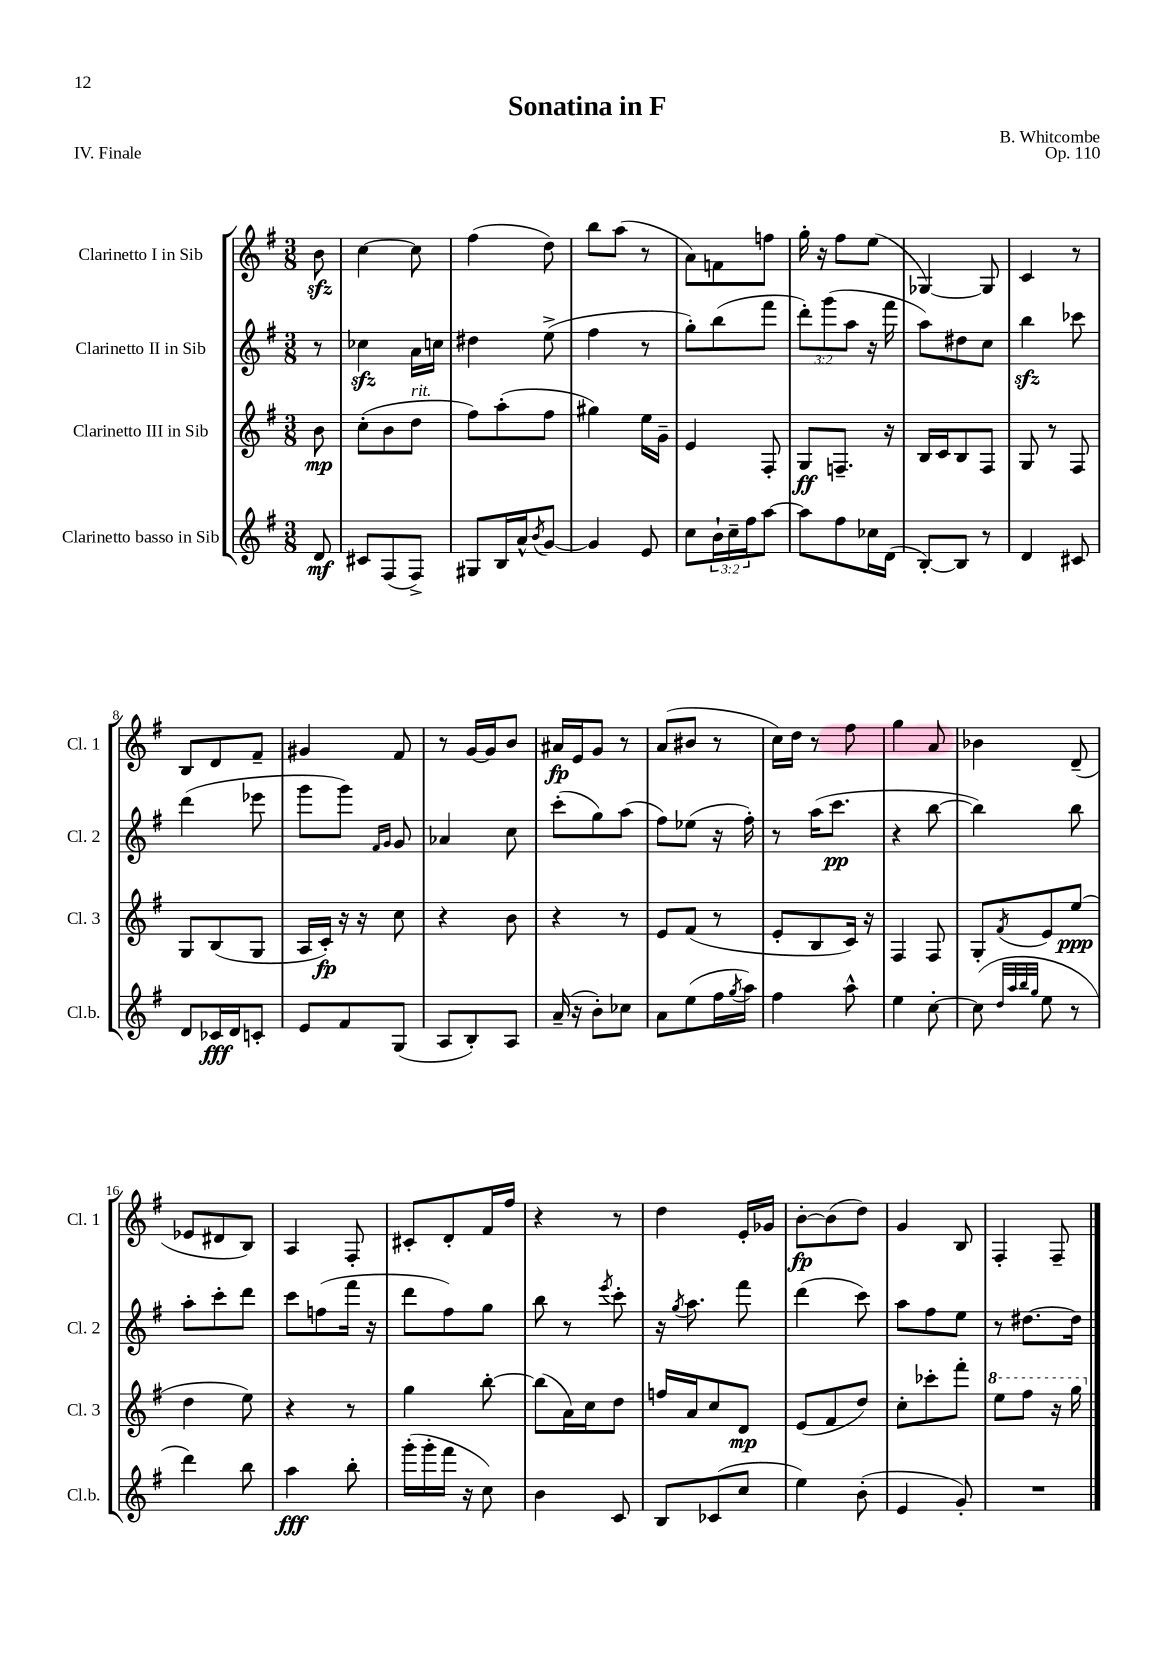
\header { title = "Sonatina in F" composer = "B. Whitcombe" opus = "Op. 110" piece = "IV. Finale" }
<<
\new StaffGroup <<
\new Staff = "s0" \with { instrumentName = "Clarinetto I in Sib" shortInstrumentName = "Cl. 1" } {
    \clef treble \key g \major \numericTimeSignature \time 3/8 \partial 8
    b'8\sfz |
    c''4~ c''8 |
    fis''4( d''8) |
    b''8 a''8( r8 |
    a'8) f'8 f''8 |
    g''16-. r16 fis''8 e''8( |
    ges4~) ges8 |
    c'4 r8 |
    b8 d'8 fis'8-- |
    gis'4 fis'8 |
    r8 g'16~ g'16 b'8 |
    ais'16\fp e'16 g'8 r8 |
    a'8( bis'8 r8 |
    c''16) d''16 r8 fis''8 |
    g''4 a'8 |
    bes'4 d'8--( |
    ees'8 dis'8 b8) |
    a4 fis8-. |
    cis'8-. d'8-. fis'16 fis''16 |
    r4 r8 |
    d''4 e'16-. ges'16 |
    b'8~-.\fp b'8( d''8) |
    g'4 b8 |
    fis4-. fis8-- \bar "|." |
}
\new Staff = "s1" \with { instrumentName = "Clarinetto II in Sib" shortInstrumentName = "Cl. 2" } {
    \clef treble \key g \major \numericTimeSignature \time 3/8 \override Staff.TupletNumber.text = #tuplet-number::calc-fraction-text \partial 8
    r8 |
    ces''4\sfz a'16 c''16 |
    dis''4 e''8->( |
    fis''4 r8 |
    g''8-.) b''8( fis'''8 |
    \tuplet 3/2 { d'''8-.) g'''8( a''8 } r16 fis'''16 |
    a''8) dis''8 c''8 |
    b''4\sfz ces'''8 |
    d'''4( ees'''8 |
    g'''8 g'''8) \grace { fis'16 g'16 } g'8 |
    aes'4 c''8 |
    c'''8-.( g''8) a''8( |
    fis''8) ees''8( r16 fis''16-.) |
    r8 a''16( c'''8.\pp |
    r4 b''8~ |
    b''4) b''8 |
    a''8-. c'''8-. d'''8 |
    c'''8 f''8( fis'''16 r16 |
    d'''8 fis''8) g''8 |
    b''8 r8 \acciaccatura { e'''8 } c'''8-. |
    r16 \acciaccatura { g''8 } a''8. fis'''8 |
    d'''4( c'''8) |
    a''8 fis''8 e''8 |
    r8 dis''8.~ dis''16 \bar "|." |
}
\new Staff = "s2" \with { instrumentName = "Clarinetto III in Sib" shortInstrumentName = "Cl. 3" } {
    \clef treble \key g \major \numericTimeSignature \time 3/8 \partial 8
    b'8\mp |
    c''8-.( b'8 d''8^\markup { \italic "rit." } |
    fis''8) a''8-.( fis''8 |
    gis''4) e''16 g'16-- |
    e'4 fis8-. |
    g8\ff f8.-- r16 |
    b16 c'16 b8 fis8 |
    g8 r8 fis8 |
    g8 b8( g8 |
    a16 c'16-.\fp) r16 r16 c''8 |
    r4 b'8 |
    r4 r8 |
    e'8 fis'8( r8 |
    e'8-. b8 c'16) r16 |
    fis4 fis8 |
    g8-. \acciaccatura { fis'8 } e'8 e''8\ppp( |
    d''4 e''8) |
    r4 r8 |
    g''4 b''8~-. |
    b''8( a'16) c''16 d''8 |
    f''16 a'16 c''8 d'8\mp |
    e'8( fis'8 d''8) |
    c''8-. ces'''8-. fis'''8-. |
    \ottava #1 e'''8 fis'''8 r16 g'''16 \ottava #0 \bar "|." |
}
\new Staff = "s3" \with { instrumentName = "Clarinetto basso in Sib" shortInstrumentName = "Cl.b." } {
    \clef treble \key g \major \numericTimeSignature \time 3/8 \override Staff.TupletNumber.text = #tuplet-number::calc-fraction-text \partial 8
    d'8\mf |
    cis'8 fis8( fis8->) |
    gis8 b16 a'16-^ \acciaccatura { b'8 } g'8~ |
    g'4 e'8 |
    c''8 \tuplet 3/2 { b'16-! c''16-- fis''16 } a''8~ |
    a''8 fis''8 ces''16 d'16( |
    b8~-.) b8 r8 |
    d'4 cis'8 |
    d'8 ces'16\fff d'16 c'8-. |
    e'8 fis'8 g8( |
    a8 b8-.) a8 |
    a'16--( r16 b'8-.) ces''8 |
    a'8 e''8( fis''16 \acciaccatura { g''8 } a''16) |
    fis''4 a''8-^ |
    e''4 c''8~-. |
    c''8( \grace { d''32 a''32 b''32 g''32 } e''8 r8 |
    d'''4) b''8 |
    a''4\fff b''8-. |
    g'''16-.( g'''16-. fis'''16 r16 c''8) |
    b'4 c'8 |
    b8 ces'8( c''8 |
    e''4) b'8-.( |
    e'4 g'8-.) |
    R4. \bar "|." |
}
>>
>>
